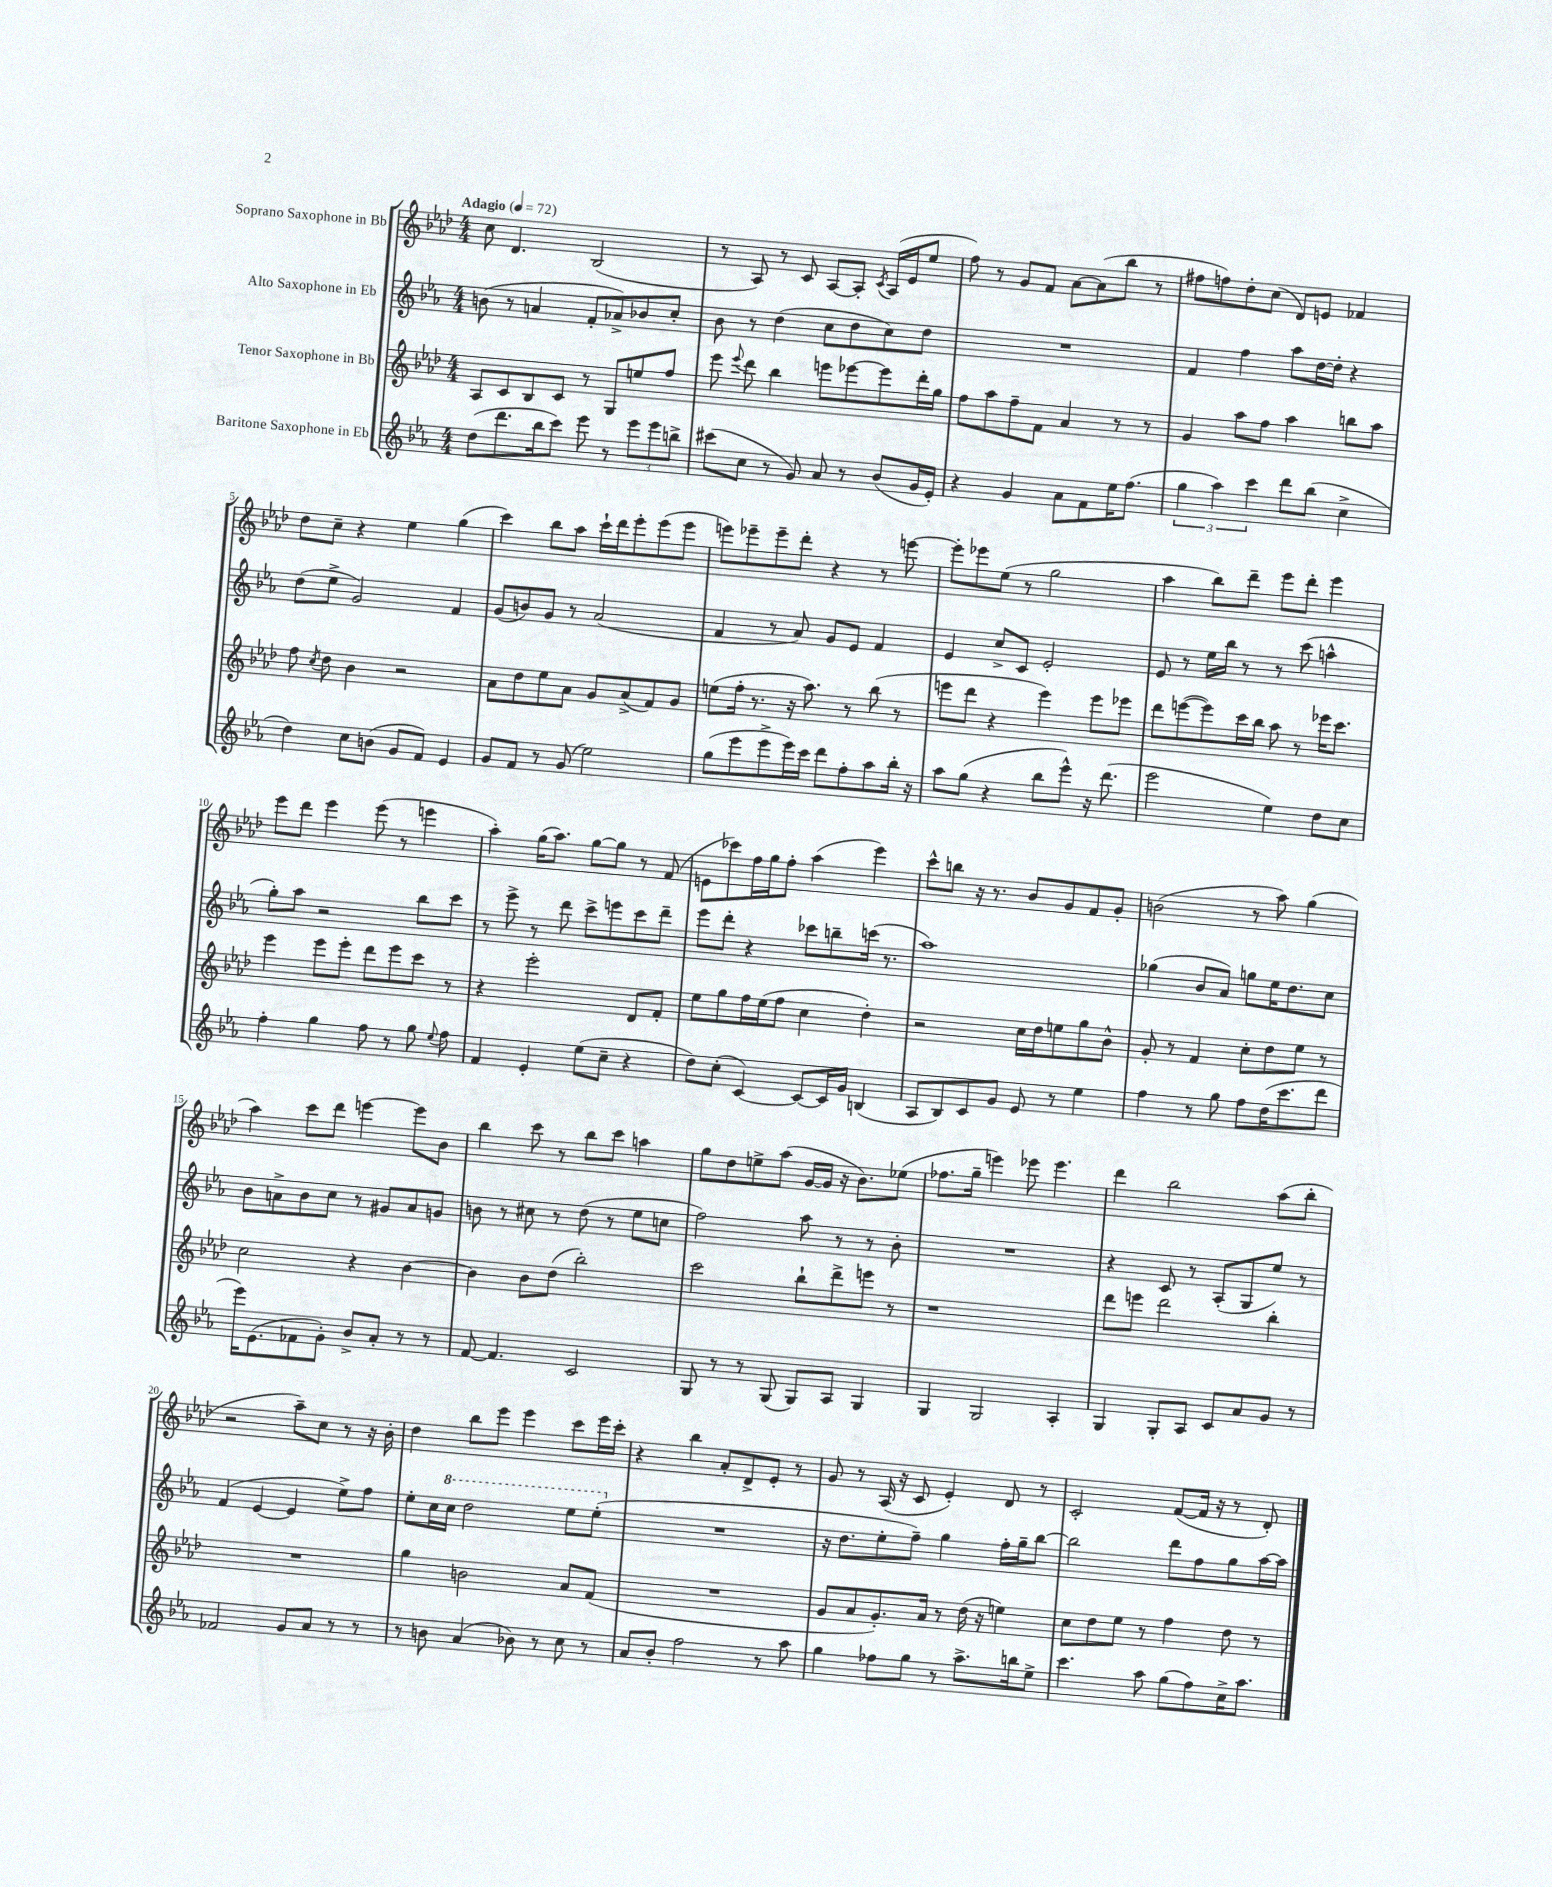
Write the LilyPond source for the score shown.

<<
\new StaffGroup <<
\new Staff = "s0" \with { instrumentName = "Soprano Saxophone in Bb" } {
    \clef treble \key aes \major \numericTimeSignature \time 4/4 \tempo "Adagio" 4 = 72
    \autoBeamOff c''8 des'4. bes2( |
    r8 aes8) r8 c'8 aes8[~ aes8]-. \acciaccatura { c'8 } aes16[( ees'16 ees''8] |
    f''8) r8 g'8[ f'8] aes'8[~ aes'8( bes''8] r8 |
    fis''8[ f''8) des''8-. c''8]( des'8[) e'8] fes'4 |
    des''8[ c''8]-- r4 ees''4 g''4( |
    c'''4) bes''8[ aes''8] c'''16[-! des'''16 ees'''8-. ees'''8( ees'''8] |
    e'''8[) ees'''8-- ees'''8-- des'''8]-. r4 r8 e'''8~ |
    e'''8[-. ees'''8 ees''8]( r8 g''2 |
    aes''4 bes''8[) des'''8]-- ees'''8[ des'''8]-. ees'''4 |
    ees'''8[ des'''8] ees'''4 ees'''8( r8 e'''4 |
    aes''4-.) g''16[( aes''8.]) g''8[~ g''8] r8 f'8( |
    e'8[ ces'''8) f''16 g''16 f''8]-. aes''4( ees'''4) |
    c'''8[-^ b''8] r16 r8. bes'8[ g'8 f'8 g'8]-. |
    b'2( r8 aes''8) g''4( |
    aes''4) c'''8[ des'''8] e'''4~ e'''8[ bes'8] |
    bes''4 c'''8 r8 bes''8[ c'''8] a''4 |
    g''8[ des''8 e''8-> aes''8]( g'16[~ g'16] r16 bes'8.[) ees''8]( |
    fes''8.[ g''16]-- e'''4) ees'''8 ees'''4. |
    des'''4 bes''2 aes''8[( bes''8]-. |
    r2 aes''8[--) c''8] r8 r16 bes'16-. |
    des''4 bes''8[ ees'''8] ees'''4 c'''8[ ees'''16 c'''16]-. |
    r4 bes''4 aes'8[-. des'8-> ees'8]-. r8 |
    g'8 r8 aes16( r16 c'8 ees'4-.) des'8 r8 |
    c'2-. f'8[~( f'16] r16 r8 des'8-.) \bar "|." |
}
\new Staff = "s1" \with { instrumentName = "Alto Saxophone in Eb" } {
    \clef treble \key ees \major \numericTimeSignature \time 4/4
    \autoBeamOff b'8( r8 a'4 f'8[-. aes'8->) bes'8 c''8]-. |
    bes'8 r8 d''4( c''8[ d''8 c''8) d''8] |
    R1 |
    f'4 f''4 aes''8[ d''16~ d''16]-. r4 |
    d''8[( ees''8]-> g'2) f'4 |
    g'8[( b'8) g'8] r8 aes'2( |
    f'4 r8 aes'8) g'8[ ees'8] f'4 |
    ees'4 c''8[-> c'8] ees'2-. |
    ees'8 r8 ees''16[ bes''16] r8 r8 c'''8( a''4-^ |
    g''8[-.) aes''8] r2 bes''8[ c'''8] |
    r8 ees'''8-> r8 d'''8 c'''8[-> e'''8 c'''8 d'''8]-- |
    ees'''8[ d'''8]-. r4 ces'''8[ b''8-- c'''16]( r8. |
    aes''1) |
    ges''4( bes'8[ aes'8]) g''8[ ees''16 d''8. c''8] |
    bes'8[ a'8-> bes'8 c''8] r8 gis'8[ a'8 g'8] |
    b'8 r8 cis''8 r8 d''8( r8 ees''8[ c''8] |
    f''2) aes''8 r8 r8 bes'8-. |
    R1 |
    r4 c'8 r8 aes8[-.( g8 ees''8]) r8 |
    f'4( ees'4~ ees'4 ees''8[->) f''8] |
    ees''8[-. c''16 \ottava #1 c'''16] d'''2 ees'''8[ ees'''8]-.( \ottava #0 |
    R1 |
    r16 d''8.[ ees''8-. f''8]--) g''4 f''16[-. g''16-- bes''8]~ |
    bes''2 d'''8[ f''8 g''8 aes''16~ aes''16] \bar "|." |
}
\new Staff = "s2" \with { instrumentName = "Tenor Saxophone in Bb" } {
    \clef treble \key aes \major \numericTimeSignature \time 4/4
    \autoBeamOff aes8[ c'8 bes8 c'8] r8 g8[ e''8 f''8] |
    ees'''8 \appoggiatura { ees'''8 } des'''8 bes''4 e'''8[ ees'''8~ ees'''8 des'''16-. g''16] |
    f''8[ aes''8 f''8-- f'8] aes'4 r8 r8 |
    g'4 aes''8[ f''8] aes''4 b''8[ aes''8] |
    f''8 \acciaccatura { c''8 } des''8 bes'4 r2 |
    aes'8[ des''8 ees''8 aes'8] g'8[ aes'8->( f'8) g'8] |
    e''8[( f''16]-. r8. r16 aes''8.) r8 bes''8( r8 |
    e'''8[ des'''8] r4 e'''4) e'''8[ ees'''8] |
    des'''8[ e'''8~( e'''8) c'''16 bes''16] aes''8 r8 ees'''16[ c'''8.] |
    ees'''4 ees'''8[ ees'''8]-. des'''8[ ees'''8 c'''8] r8 |
    r4 ees'''2-. des'8[ f'8]-. |
    ees''8[ g''8 f''16 ees''16( f''8] c''4 des''4-.) |
    r2 c''16[ des''16 e''8 g''8 bes'8]-^ |
    g'8-. r8 f'4 c''8[-. des''8 ees''8] r8 |
    c''2 r4 bes'4~ |
    bes'4 bes'8[ des''8]( bes''2-.) |
    c'''2 bes''8[-! des'''8-> e'''8] r8 |
    r1 |
    des'''8[ e'''8] des'''2 bes''4-. |
    R1 |
    g''4 b'2 aes'8[ f'8]( |
    R1 |
    g'8[ aes'8 g'8.-.) aes'16] r8 des''16( r16 e''4) |
    c''8[ des''8 ees''8] r8 f''4 des''8 r8 \bar "|." |
}
\new Staff = "s3" \with { instrumentName = "Baritone Saxophone in Eb" } {
    \clef treble \key ees \major \numericTimeSignature \time 4/4
    \autoBeamOff d''8[( d'''8. bes''16 c'''8]) ees'''8 r8 \tuplet 3/2 { ees'''8[ ees'''8 b''8]-> } |
    cis'''8[( c''8] r8 g'8) aes'8 r8 bes'8[( g'16 ees'16]-.) |
    r4 g'4 aes'8[ f'8 ees''16 f''8.]( |
    \tuplet 3/2 { g''4 aes''4) c'''4 } d'''8[ bes''8]( c''4-> |
    d''4) c''8[ b'8]( g'8[ f'8]) ees'4 |
    g'8[ f'8] r8 g'8( ees''2) |
    g''8[( ees'''8 ees'''8-> ees'''16) c'''16] d'''8[ f''8-. aes''8 bes''16]-. r16 |
    aes''8[ g''8]( r4 bes''8[ ees'''8]-^) r16 d'''8.( |
    ees'''2 ees''4) d''8[ c''8] |
    f''4-. g''4 f''8 r8 g''8 \appoggiatura { ees''8 } f''8 |
    f'4 ees'4-. ees''8[( c''8]-- r4 |
    d''8[) c''8]-.( c'4~) c'8[~ c'16 g'16] b4( |
    aes8[ bes8) c'8 g'8] ees'8 r8 ees''4 |
    f''4 r8 g''8 f''8[ d''16( c'''8. d'''8] |
    ees'''16[) ees'8.( fes'8 g'8]-.) bes'8[-> aes'8]-. r8 r8 |
    f'8~ f'4. c'2 |
    g8 r8 r8 g8( g8[) aes8] g4 |
    g4 g2 aes4-. |
    g4 g8[-. aes8] c'8[ aes'8 g'8] r8 |
    fes'2 g'8[ aes'8] r8 r8 |
    r8 b'8 aes'4( bes'8) r8 c''8 r8 |
    aes'8[ bes'8]-. f''2 r8 aes''8 |
    g''4 fes''8[ g''8] r8 aes''8.[-> b''16 ees''8]-> |
    c'''4. aes''8 g''8[( f''8) c''16-> aes''8.] \bar "|." |
}
>>
>>
